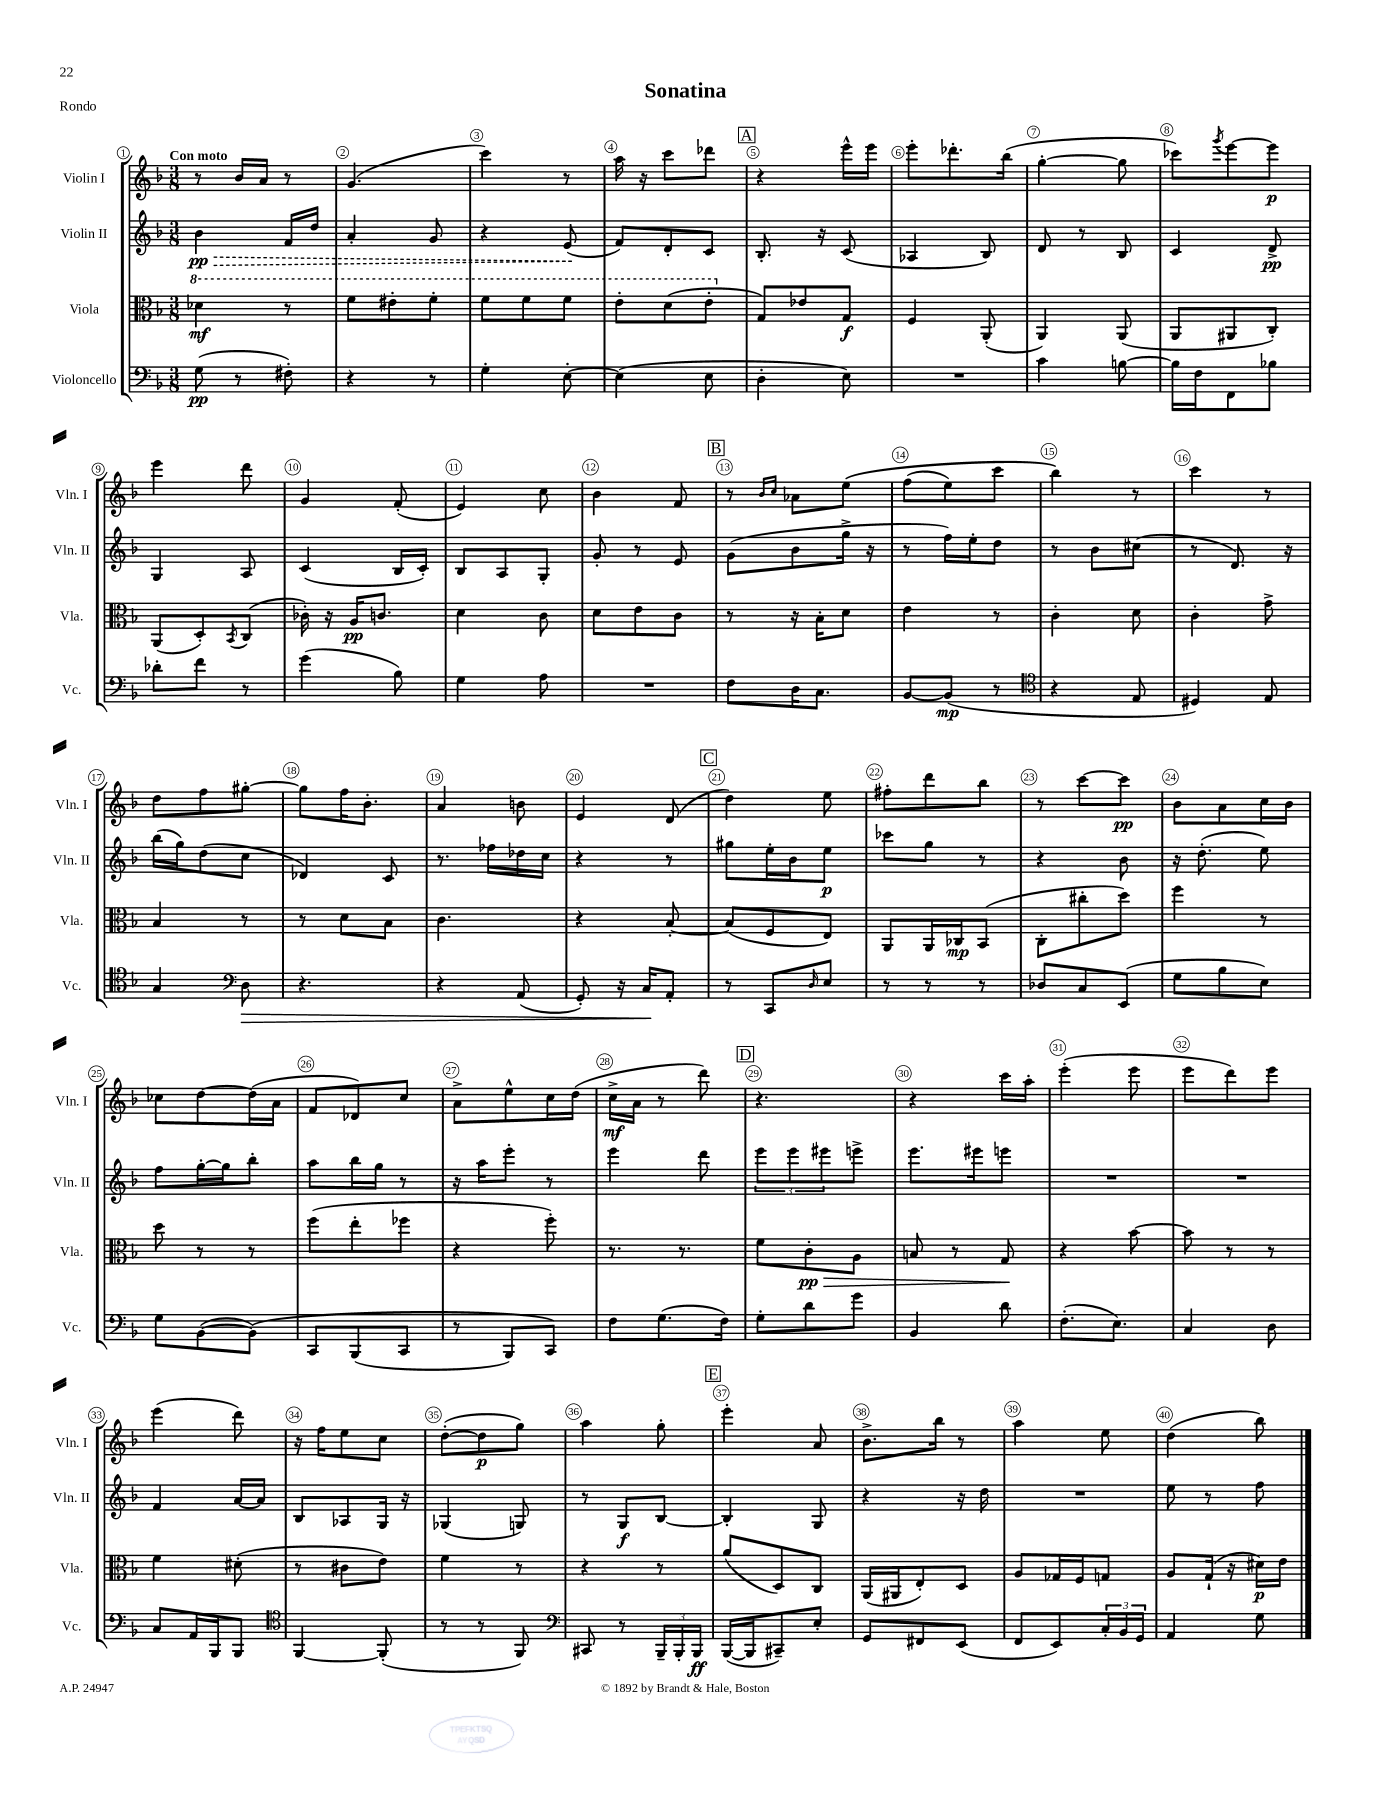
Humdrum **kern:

**kern	**dynam	**kern	**dynam	**kern	**dynam	**kern	**dynam
*part4	*part4	*part3	*part3	*part2	*part2	*part1	*part1
*staff4	*staff4	*staff3	*staff3	*staff2	*staff2	*staff1	*staff1
*I"Violoncello	*	*I"Viola	*	*I"Violin II	*	*I"Violin I	*
*I'Vc.	*	*I'Vla.	*	*I'Vln. II	*	*I'Vln. I	*
*clefF4	*	*clefC3	*	*clefG2	*	*clefG2	*
*k[b-]	*	*k[b-]	*	*k[b-]	*	*k[b-]	*
*M3/8	*	*M3/8	*	*M3/8	*	*M3/8	*
*	*	*8va	*	*	*	*	*
=1	=1	=1	=1	=1	=1	=1	=1
!	!	!	!	!	!	!LO:TX:a:B:t=Con moto	!
!	!	!	!	!	!LO:HP:b	!	!
(8G\	pp	4dd-X\	mf	4b-\	> pp	8r	.
8r	.	.	.	.	.	16b-/LL	.
.	.	.	.	.	.	16a/JJ	.
8F#X'\)	.	8r	.	16f/LL	.	8r	.
.	.	.	.	16dd/JJ	.	.	.
=2	=2	=2	=2	=2	=2	=2	=2
4r	.	8ff\L	.	4a'/	.	(4.g/	.
.	.	8ee#X'\	.	.	.	.	.
8r	.	8ff'\J	.	8g/	.	.	.
=3	=3	=3	=3	=3	=3	=3	=3
4G'\	.	8ff\L	.	4r	.	4ccc\)	.
.	.	8ff\	.	.	.	.	.
[8E'\	.	8ff\J	.	(8e/	.	8r	.
.	.	.	.	.	]	.	.
=4	=4	=4	=4	=4	=4	=4	=4
(4E\]	.	8ee'\L	.	8f/L)	.	16aa\	.
.	.	.	.	.	.	16r	.
.	.	(8dd\	.	8d'/	.	8ccc\L	.
8E\	.	8ee'\J	.	8c/J	.	8ddd-X\J	.
!!LO:REH:place=s1:t=A
=5	=5	=5	=5	=5	=5	=5	=5
*	*	*X8va	*	*	*	*	*
4D'\	.	8G/L)	.	8.B-'/	.	4r	.
.	.	8e-X/	.	.	.	.	.
.	.	.	.	16r	.	.	.
8E\)	.	8G/J	f	(8c/	.	16eee^^\LL	.
.	.	.	.	.	.	16eee\JJ	.
=6	=6	=6	=6	=6	=6	=6	=6
4.r	.	4F/	.	4A-X/	.	8eee'\L	.
.	.	.	.	.	.	8.ddd-X'\	.
.	.	(8AA'/	.	8B-/)	.	.	.
.	.	.	.	.	.	(16bb-\Jk	.
=7	=7	=7	=7	=7	=7	=7	=7
4c\	.	4AA/)	.	8d/	.	[4gg'\	.
.	.	.	.	8r	.	.	.
[8Bn\	.	(8AA/	.	8B-/	.	8gg\]	.
=8	=8	=8	=8	=8	=8	=8	=8
16B\LL]	.	8AA/L	.	4c/	.	8ccc-X\L)	.
16F\J	.	.	.	.	.	.	.
.	.	.	.	.	.	8qggg/	.
8FF\	.	8AA#X/	.	.	.	[8eee\	.
8B-X\J	.	8C'/J)	.	8d^/	pp	8eee\J]	p
!!LO:LB:g=z
=9	=9	=9	=9	=9	=9	=9	=9
8d-X'\L	.	(8AA/L	.	4G/	.	4eee\	.
8f\J	.	8D'/)	.	.	.	.	.
.	.	8qBB-/	.	.	.	.	.
8r	.	(8C/J	.	8A/	.	8ddd\	.
=10	=10	=10	=10	=10	=10	=10	=10
(4g\	.	16c-X'\)	.	(4c/	.	4g/	.
.	.	16r	.	.	.	.	.
.	.	16A/KL	pp	.	.	.	.
.	.	8.cn/J	.	.	.	.	.
8B-\)	.	.	.	16B-/LL	.	(8f'/	.
.	.	.	.	16c'/JJ)	.	.	.
=11	=11	=11	=11	=11	=11	=11	=11
4G\	.	4d\	.	8B-/L	.	4e/)	.
.	.	.	.	8A/	.	.	.
8A\	.	8c\	.	8G'/J	.	8cc\	.
=12	=12	=12	=12	=12	=12	=12	=12
4.r	.	8d\L	.	8g'/	.	4b-\	.
.	.	8e\	.	8r	.	.	.
.	.	8c\J	.	8e/	.	8f/	.
!!LO:REH:place=s1:t=B
=13	=13	=13	=13	=13	=13	=13	=13
8F\L	.	8r	.	(8g\L	.	8r	.
.	.	.	.	.	.	16qqb-/LL	.
.	.	.	.	.	.	16qqcc/JJ	.
16D\K	.	16r	.	8b-\	.	8a-X\L	.
8.C\J	.	16B-'\KL	.	.	.	.	.
.	.	8d\J	.	16gg^\Jk	.	(8ee\J	.
.	.	.	.	16r	.	.	.
=14	=14	=14	=14	=14	=14	=14	=14
[8BB-/L	.	4e\	.	8r	.	(8ff\L	.
(8BB-/J]	mp	.	.	16ff\LL)	.	8ee\)	.
.	.	.	.	16ee'\J	.	.	.
8r	.	8r	.	8dd\J	.	8ccc\J	.
=15	=15	=15	=15	=15	=15	=15	=15
*clefC4	*	*	*	*	*	*	*
4r	.	4c'\	.	8r	.	4bb-\)	.
.	.	.	.	8b-\L	.	.	.
8E/	.	8d\	.	(8cc#X\J	.	8r	.
=16	=16	=16	=16	=16	=16	=16	=16
4D#X/)	.	4c'\	.	8r	.	4ccc\	.
.	.	.	.	8.d/)	.	.	.
8E/	.	8g^\	.	.	.	8r	.
.	.	.	.	16r	.	.	.
!!LO:LB:g=z
=17	=17	=17	=17	=17	=17	=17	=17
4G/	.	4B-/	.	(16bb-\LL	.	8dd\L	.
.	.	.	.	16gg\J)	.	.	.
.	.	.	.	(8dd\	.	8ff\	.
*clefF4	*	*	*	*	*	*	*
!	!LO:HP:b	!	!	!	!	!	!
8D\	>	8r	.	8cc\J	.	[8gg#X'\J	.
=18	=18	=18	=18	=18	=18	=18	=18
4.r	.	8r	.	4d-X/)	.	8gg#\L]	.
.	.	8d\L	.	.	.	16ff\K	.
.	.	.	.	.	.	8.b-'\J	.
.	.	8B-\J	.	8c/	.	.	.
=19	=19	=19	=19	=19	=19	=19	=19
4r	.	4.c\	.	8.r	.	4a/	.
.	.	.	.	16ff-X\LL	.	.	.
(8AA/	.	.	.	16dd-X\	.	8bn\	.
.	.	.	.	16cc\JJ	.	.	.
=20	=20	=20	=20	=20	=20	=20	=20
8GG'/)	.	4r	.	4r	.	4e/	.
16r	.	.	.	.	.	.	.
16C/KL	.	.	.	.	.	.	.
8AA'/J	]	[8B-'/	.	8r	.	(8d/	.
!!LO:REH:place=s1:t=C
=21	=21	=21	=21	=21	=21	=21	=21
8r	.	(8B-/L]	.	8gg#X\L	.	4dd\)	.
8CC/L	.	8F/	.	16ee'\L	.	.	.
.	.	.	.	16b-\J	.	.	.
16qqD/	.	.	.	.	.	.	.
8E/J	.	8E/J)	.	8ee\J	p	8ee\	.
=22	=22	=22	=22	=22	=22	=22	=22
8r	.	8AA/L	.	8ccc-X\L	.	8ff#X'\L	.
8r	.	16AA/L	.	8gg\J	.	8ddd\	.
.	.	16C-X/J	mp	.	.	.	.
8r	.	(8BB-/J	.	8r	.	8bb-\J	.
=23	=23	=23	=23	=23	=23	=23	=23
8D-X/L	.	8C'\L	.	4r	.	8r	.
8C/	.	8cc#X'\	.	.	.	[8ccc\L	.
(8EE/J	.	8dd\J)	.	8b-\	.	8ccc\J]	pp
=24	=24	=24	=24	=24	=24	=24	=24
8G\L	.	4ff\	.	16r	.	8b-\L	.
.	.	.	.	(8.dd'\	.	.	.
8B-\	.	.	.	.	.	8a\	.
8E\J)	.	8r	.	8ee\)	.	16cc\L	.
.	.	.	.	.	.	16b-\JJ	.
!!LO:LB:g=z
=25	=25	=25	=25	=25	=25	=25	=25
8G\L	.	8dd\	.	8ff\L	.	8cc-X\L	.
([8BB-\	.	8r	.	[16gg'\L	.	[8dd\	.
.	.	.	.	16gg\J]	.	.	.
(8BB-\J])	.	8r	.	8bb-'\J	.	(16dd\L]	.
.	.	.	.	.	.	16a\JJ	.
=26	=26	=26	=26	=26	=26	=26	=26
8CC/L	.	(8ff\L	.	8aa\L	.	8f/L	.
(8BBB-/	.	8ee'\	.	16bb-\L	.	8d-X/)	.
.	.	.	.	16gg\JJ	.	.	.
8CC/J	.	8ff-X\J	.	8r	.	8cc/J	.
=27	=27	=27	=27	=27	=27	=27	=27
8r	.	4r	.	16r	.	8a^\L	.
.	.	.	.	16aa\KL	.	.	.
8BBB-/L)	.	.	.	8eee'\J	.	8ee^^\	.
8CC/J)	.	8ff'\)	.	8r	.	16cc\L	.
.	.	.	.	.	.	(16dd\JJ	.
=28	=28	=28	=28	=28	=28	=28	=28
8F\L	.	8.r	.	4eee\	.	16cc^\LL	mf
.	.	.	.	.	.	16a\JJ	.
(8.G\	.	.	.	.	.	8r	.
.	.	8.r	.	.	.	.	.
.	.	.	.	8ddd\	.	8ddd\)	.
16F\Jk)	.	.	.	.	.	.	.
!!LO:REH:place=s1:t=D
=29	=29	=29	=29	=29	=29	=29	=29
8G'\L	.	8f\L	.	12eee\L	.	4.r	.
.	.	.	.	12eee\	.	.	.
!	!	!	!LO:HP:b	!	!	!	!
8d\	.	8c'\	> pp	.	.	.	.
.	.	.	.	12eee#X\	.	.	.
8g\J	.	8A\J	.	8eeen^\J	.	.	.
=30	=30	=30	=30	=30	=30	=30	=30
4BB-/	.	8Bn/	.	8.eee\L	.	4r	.
.	.	8r	.	.	.	.	.
.	.	.	.	16eee#X\k	.	.	.
8d\	.	8G/	.	8eeen\J	.	16ccc\LL	.
.	.	.	.	.	.	16aa'\JJ	.
.	.	.	]	.	.	.	.
=31	=31	=31	=31	=31	=31	=31	=31
(8.F'\L	.	4r	.	4.r	.	(4eee'\	.
8.E\J)	.	.	.	.	.	.	.
.	.	[8b-\	.	.	.	8eee\	.
=32	=32	=32	=32	=32	=32	=32	=32
4C/	.	8b-\]	.	4.r	.	8eee\L	.
.	.	8r	.	.	.	8ddd\)	.
8D\	.	8r	.	.	.	8eee\J	.
!!LO:LB:g=z
=33	=33	=33	=33	=33	=33	=33	=33
8C/L	.	4f\	.	4f/	.	(4eee\	.
16AA/L	.	.	.	.	.	.	.
16BBB-/J	.	.	.	.	.	.	.
8BBB-/J	.	(8d#X'\	.	[16a/LL	.	8ddd\)	.
.	.	.	.	16a/JJ]	.	.	.
=34	=34	=34	=34	=34	=34	=34	=34
*clefC4	*	*	*	*	*	*	*
[4FF/	.	8r	.	8B-/L	.	16r	.
.	.	.	.	.	.	16ff\KL	.
.	.	8c#X\L	.	8A-X/	.	8ee\	.
(8FF'/]	.	8e\J)	.	16G/Jk	.	8cc\J	.
.	.	.	.	16r	.	.	.
=35	=35	=35	=35	=35	=35	=35	=35
8r	.	4f\	.	(4G-X/	.	([8dd'\L	.
8r	.	.	.	.	.	8dd\]	p
8FF/)	.	8r	.	8Gn/)	.	8gg\J)	.
=36	=36	=36	=36	=36	=36	=36	=36
*clefF4	*	*	*	*	*	*	*
8CC#X/	.	4r	.	8r	.	4aa\	.
8r	.	.	.	8G/L	f	.	.
24BBB-~/LL	.	8r	.	[8B-/J	.	8gg'\	.
24BBB-'/	.	.	.	.	.	.	.
24BBB-/JJ	ff	.	.	.	.	.	.
!!LO:REH:place=s1:t=E
=37	=37	=37	=37	=37	=37	=37	=37
([16BBB-/LL	.	(8a/L	.	4B-'/]	.	4eee'\	.
16BBB-/J]	.	.	.	.	.	.	.
8CC#X~/)	.	8D/)	.	.	.	.	.
8E'/J	.	8C/J	.	8G/	.	8a/	.
=38	=38	=38	=38	=38	=38	=38	=38
8GG/L	.	(16AA/LL	.	4r	.	8.b-^\L	.
.	.	16AA#X/J	.	.	.	.	.
8FF#X/	.	8E'/)	.	.	.	.	.
.	.	.	.	.	.	16bb-\Jk	.
(8EE/J	.	8D/J	.	16r	.	8r	.
.	.	.	.	16dd\	.	.	.
=39	=39	=39	=39	=39	=39	=39	=39
8FF/L	.	8A/L	.	4.r	.	4aa\	.
8EE/)	.	16G-X/L	.	.	.	.	.
.	.	16F/J	.	.	.	.	.
24C'/L	.	8Gn/J	.	.	.	8ee\	.
24BB-/	.	.	.	.	.	.	.
24GG/JJ	.	.	.	.	.	.	.
=40	=40	=40	=40	=40	=40	=40	=40
4AA/	.	8A/L	.	8ee\	.	(4dd\	.
.	.	(16G`/Jk	.	8r	.	.	.
.	.	16r	.	.	.	.	.
8G\	.	16d#X\LL)	p	8ff\	.	8bb-\)	.
.	.	16e\JJ	.	.	.	.	.
==	==	==	==	==	==	==	==
*-	*-	*-	*-	*-	*-	*-	*-
